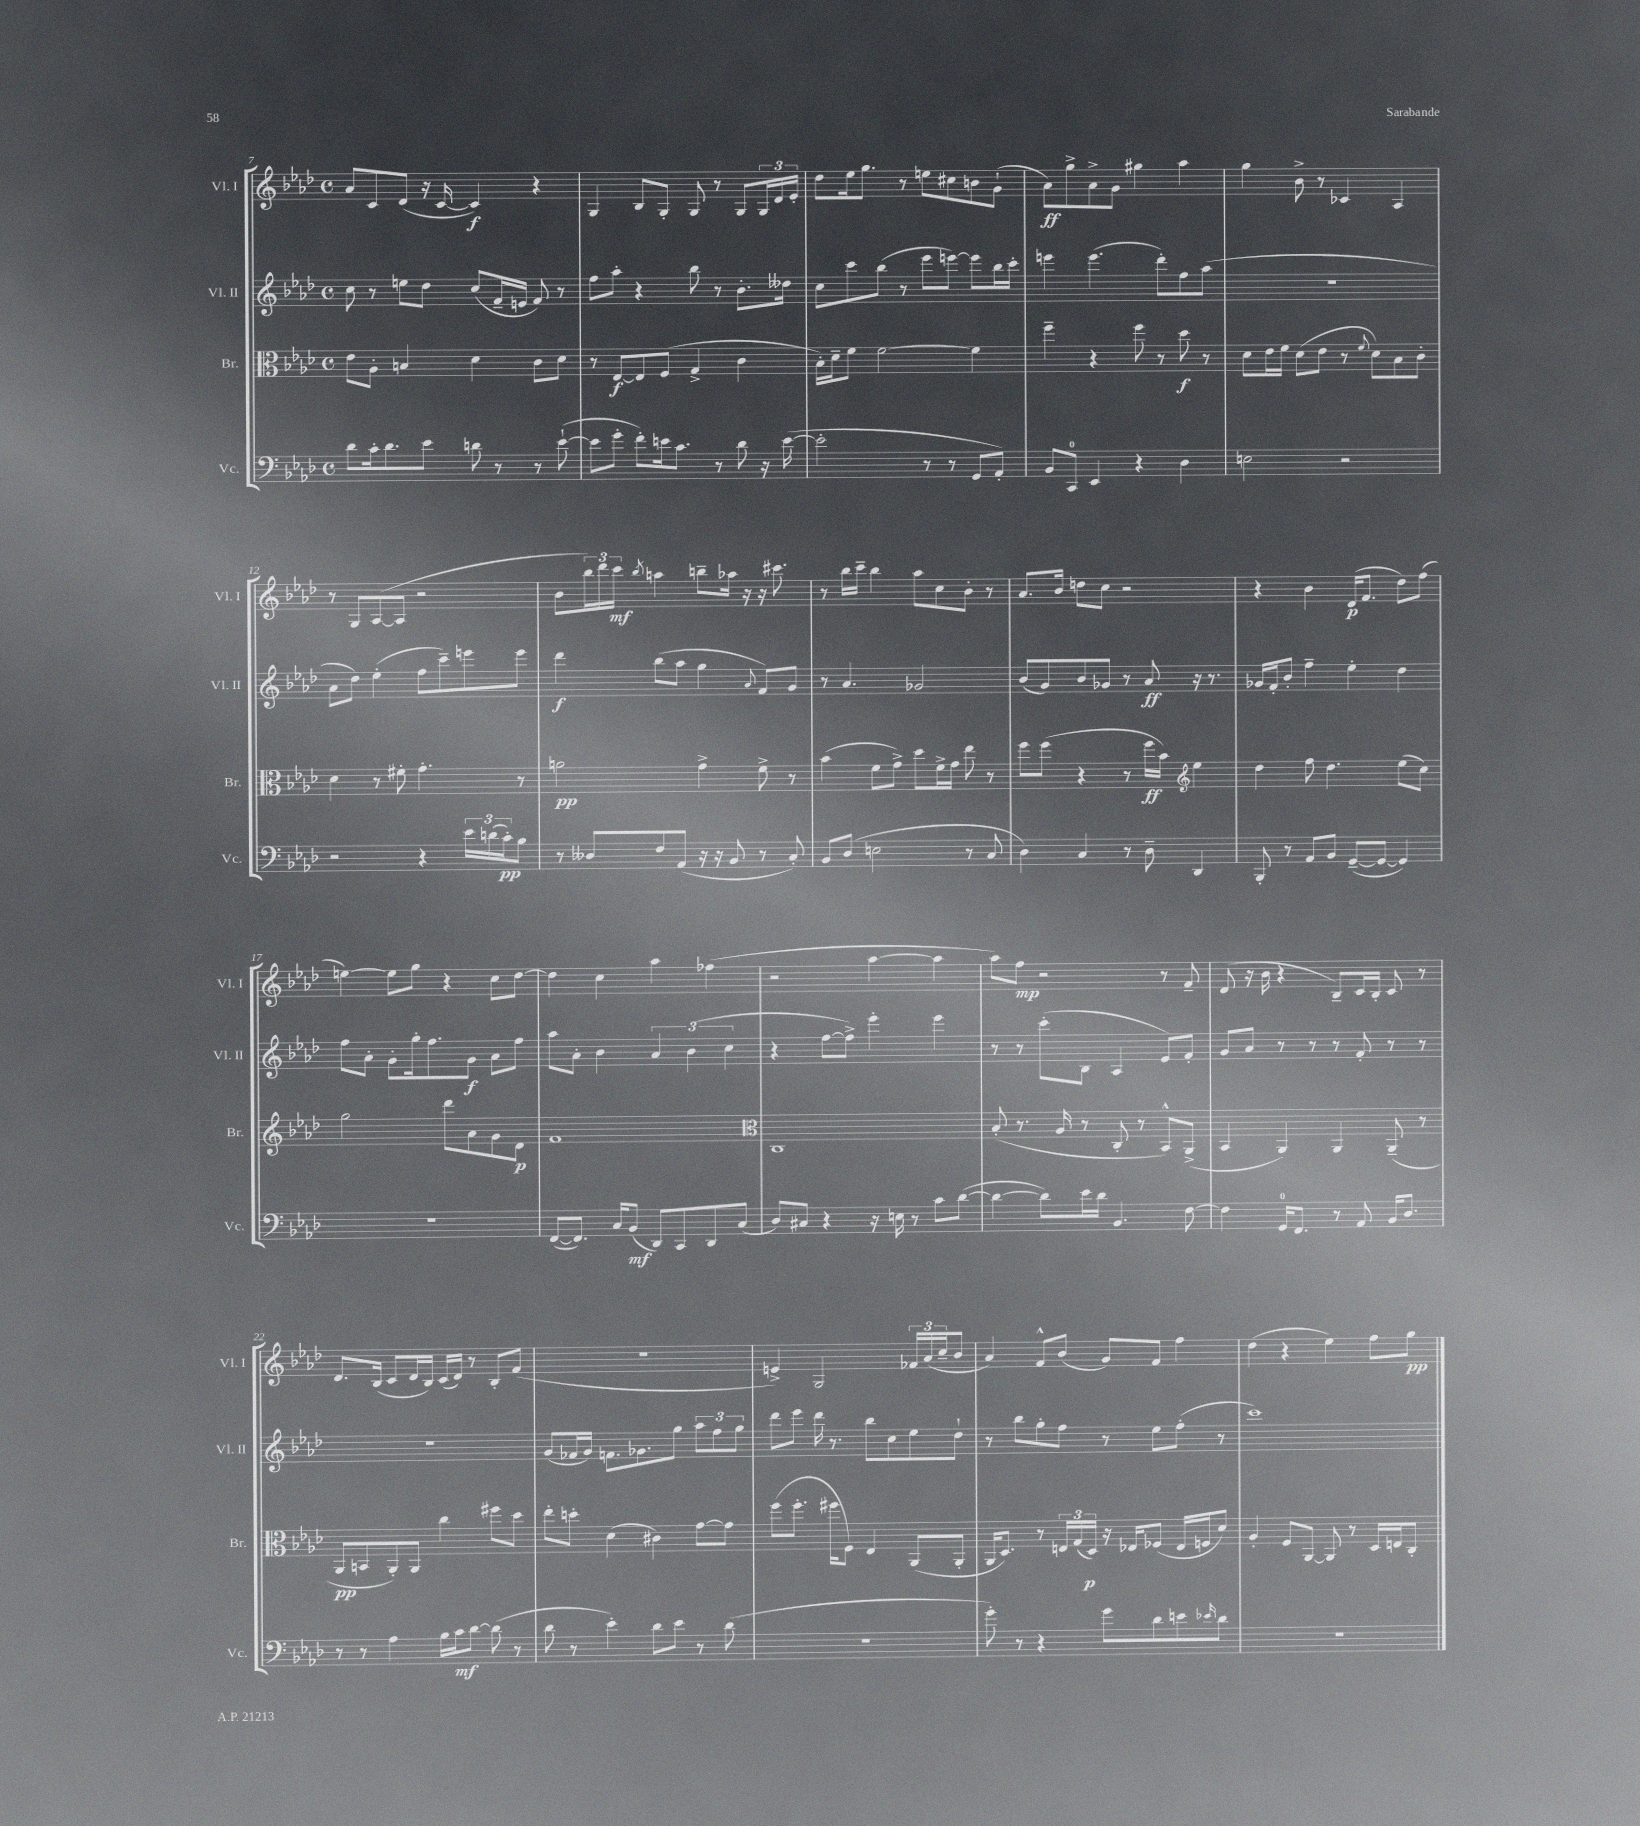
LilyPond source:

<<
\new StaffGroup <<
\new Staff = "s0" \with { instrumentName = "Vl. I" shortInstrumentName = "Vl. I" } {
    \clef treble \key aes \major \defaultTimeSignature \time 4/4
    aes'8 c'8 des'8( r16 c'16~ c'4\f) r4 |
    g4 bes8 g8-. g8 r8 g8 \tuplet 3/2 { g16 des'16 ees'16-. } |
    des''8 ees''16 g''8. r8 e''8 cis''8 b'8 g'8-!( |
    aes'8\ff) g''8-> aes'8-> g'8 gis''4 aes''4 |
    g''4 bes'8-> r8 ces'4 aes4 |
    r8 g8 aes8~( aes8 r2 |
    bes'8 \tuplet 3/2 { bes''16) des'''16 c'''16\mf } \acciaccatura { bes''8 } a''4 b''8-- aes''16 r16 r16 cis'''8. |
    r8 bes''16 c'''16-- bes''4 aes''8 c''8 bes'8-. r8 |
    aes'8. bes'16 d''8 c''8 r2 |
    r4 bes'4 des'16\p( f'8. des''8) f''8( |
    e''4~) e''8 g''8 r4 c''8 des''8~ |
    des''4 c''4 aes''4 fes''4( |
    r2 aes''4~ aes''4 |
    aes''8) f''8\mp r2 r8 f'8-- |
    des'8( r16 bes'16 r4 bes8--) c'16 bes16-. c'8 r8 |
    des'8. bes16( c'8 des'16 bes16) c'16( des'16) r8 bes8-. f'8( |
    R1 |
    e'4->) g2 \tuplet 3/2 { fes'16 aes'16( c''16-- } bes'8 |
    aes'4) f'8-^ bes'8( g'8) f'8 f''4 |
    des''4( r4 ees''4) f''8 g''8\pp \bar "|." |
}
\new Staff = "s1" \with { instrumentName = "Vl. II" shortInstrumentName = "Vl. II" } {
    \clef treble \key aes \major \defaultTimeSignature \time 4/4
    c''8 r8 e''8 des''8 c''8( f'16-- e'16 f'8) r8 |
    f''8 aes''8-. r4 bes''8 r8 bes'8.-. deses''16 |
    c''8 c'''8 bes''8( r8 ees'''8 e'''8~) e'''8 bes''16 c'''16-. |
    e'''4 e'''4.( des'''8-.) f''8 aes''8( |
    R1 |
    aes'8 des''8) ees''4-.( f''8 c'''8--) e'''8 e'''8 |
    des'''4\f bes''8( aes''8 g''4 \appoggiatura { aes'8 } f'8) g'8 |
    r8 aes'4. ges'2 |
    bes'8( g'8) bes'8 ges'8 r8 aes'8\ff r16 r8. |
    ges'16 f'16-. bes'8-. f''4-- ees''4-. des''4 |
    f''8 aes'8-. g'8-. g''16-. f''8. g'8\f aes'8 f''8 |
    aes''8 aes'8-. bes'4 \tuplet 3/2 { aes'4 bes'4( c''4 } |
    r4 f''8~ f''8->) ees'''4-. ees'''4 |
    r8 r8 c'''8-.( bes8 aes4 ees'8) f'8-. |
    g'8 aes'8 r8 r8 r8 f'8-. r8 r8 |
    R1 |
    g'8( fes'16 g'16) f'8. ges'8. g''8 \tuplet 3/2 { aes''8 f''8 g''8 } |
    des'''8 ees'''8 des'''16 r8. bes''8 c''8 ees''8 des''8-! |
    r8 bes''8 g''8-. f''8 r8 ees''8 f''8-.( r8 |
    c'''1) \bar "|." |
}
\new Staff = "s2" \with { instrumentName = "Br." shortInstrumentName = "Br." } {
    \clef alto \key aes \major \defaultTimeSignature \time 4/4
    ees'8 aes8-. b4 des'4 c'8 des'8 |
    r8 ees8~\f ees8 f8( g4-> c'4 |
    bes16-.) des'16-- f'8 f'2~ f'4 |
    f''4-- r4 f''8 r8 des''8\f r8 |
    des'8 ees'16 f'16 des'8( ees'8 r8 \appoggiatura { f'8 } des'8) bes8 c'8-. |
    des'4 r8 fis'8-. g'4.-. r8 |
    a'2\pp g'4-> f'8-> r8 |
    bes'4( f'8 g'8->) des''8 f'16-> g'16 ees''8 r8 |
    f''8 f''8( r4 r8 f''16\ff bes'16) \clef treble ees''4 |
    des''4 f''8 des''4. ees''8( c''8) |
    g''2 des'''8 aes'8 g'8 des'8\p |
    f'1 |
    \clef alto c1 |
    bes8-.( r8. aes16 r8 c8-. r8 bes,8-^) aes,8->( |
    bes,4 aes,4) aes,4 aes,8--( r8 |
    aes,8\pp b,8 aes,8-.) aes,8 c''4 fis''8 des''8 |
    ees''8-. d''8-. des'4( cis'4) g'8~ g'8 |
    f''8( f''8.-. fis''16 f8) ees4 aes,8( aes,8-. |
    aes,16 des8.) r8 \tuplet 3/2 { e16 g16( des16\p) } r16 ees16 fes8( ees16 f16 des'8) |
    aes4-. f8 aes,8~ aes,8 r8 des16 e16 c8-. \bar "|." |
}
\new Staff = "s3" \with { instrumentName = "Vc." shortInstrumentName = "Vc." } {
    \clef bass \key aes \major \defaultTimeSignature \time 4/4
    des'8 c'16-. des'8. ees'8 d'8 r8 r8 ees'8~-!( |
    ees'8 g'8-. f'8-.) e'16 c'8. r8 des'8 r16 e'16~( |
    e'2-. r8 r8 g,8 aes,8-.) |
    bes,8 c,8-0 ees,4 r4 des4 |
    e2 r2 |
    r2 r4 \tuplet 3/2 { ees'16 d'16( c'16-.\pp) } bes8 |
    r8 deses8 f8 aes,8( r16 r16 bes,8 r8 c8-.) |
    bes,8 des8( e2 r8 c8 |
    des4) c4 r8 des8-- des,4 |
    bes,,8-. r8 aes,8 bes,8 g,8~--( g,8~ g,4) |
    r1 |
    f,8~( f,8.) c16 bes,8\mf( des,8) c,8 des,8 c8( |
    des8) cis8 r4 r16 e16 r8 c'8 des'8~( |
    des'4~ des'8) ees'16 des'16 bes,4. f8~ |
    f4 g,16-0 f,8. r8 aes,8 bes,16 des8. |
    r8 r8 aes4 bes16 c'16\mf des'8~ des'8( r8 |
    des'8 r8 ees'4-.) des'8 ees'8 r8 des'8( |
    R1 |
    g'8-.) r8 r4 g'8 des'8 e'8 \grace { ees'16 } des'8 |
    R1 \bar "|." |
}
>>
>>
\layout { \context { \Score currentBarNumber = #7 } }
